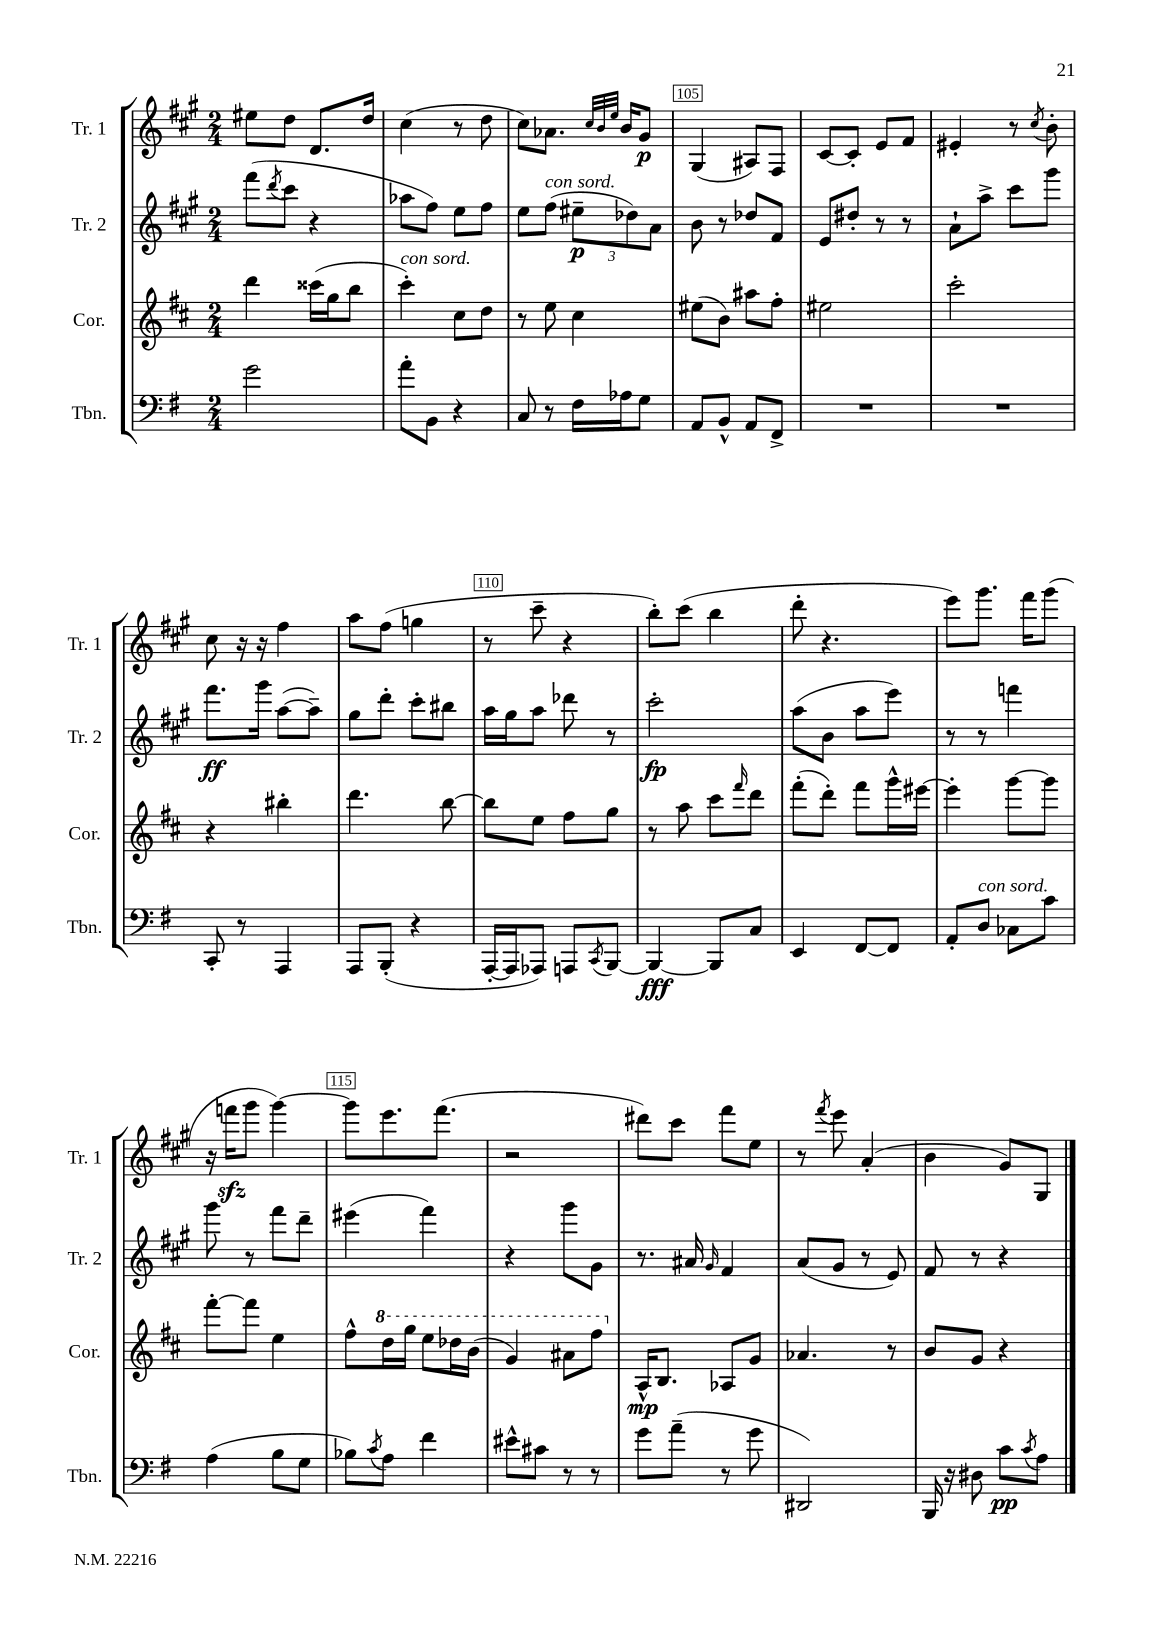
<<
\new StaffGroup <<
\new Staff = "s0" \with { instrumentName = "Tr. 1" shortInstrumentName = "Tr. 1" } {
    \clef treble \key a \major \numericTimeSignature \time 2/4
    eis''8 d''8 d'8. d''16 |
    cis''4( r8 d''8 |
    cis''8) aes'8. \grace { cis''32 b'32 e''32 } b'16 gis'8\p |
    gis4( ais8) fis8 |
    cis'8~ cis'8-. e'8 fis'8 |
    eis'4-. r8 \acciaccatura { cis''8 } b'8-. |
    cis''8 r16 r16 fis''4 |
    a''8 fis''8( g''4 |
    r8 cis'''8-- r4 |
    b''8-.) cis'''8( b''4 |
    d'''8-. r4. |
    e'''8) gis'''8. fis'''16 gis'''8( |
    r16 f'''16\sfz gis'''8 gis'''4~) |
    gis'''8 e'''8. fis'''8.( |
    r2 |
    dis'''8) cis'''8 fis'''8 e''8 |
    r8 \acciaccatura { fis'''8 } e'''8 a'4-.( |
    b'4 gis'8) gis8 \bar "|." |
}
\new Staff = "s1" \with { instrumentName = "Tr. 2" shortInstrumentName = "Tr. 2" } {
    \clef treble \key a \major \numericTimeSignature \time 2/4
    fis'''8( \acciaccatura { d'''8 } cis'''8 r4 |
    aes''8 fis''8) e''8 fis''8 |
    e''8 fis''8^\markup { \italic "con sord." }( \tuplet 3/2 { eis''8--\p des''8) a'8 } |
    b'8 r8 des''8 fis'8 |
    e'8 dis''8-. r8 r8 |
    a'8-! a''8-> cis'''8 gis'''8 |
    fis'''8.\ff gis'''16 a''8~( a''8--) |
    gis''8 d'''8-. cis'''8-. bis''8 |
    a''16 gis''16 a''8 des'''8 r8 |
    cis'''2-.\fp |
    a''8( b'8 a''8 e'''8) |
    r8 r8 f'''4 |
    gis'''8 r8 fis'''8 d'''8-- |
    eis'''4( fis'''4) |
    r4 gis'''8 gis'8 |
    r8. ais'16 \grace { gis'16 } fis'4 |
    a'8( gis'8 r8 e'8) |
    fis'8 r8 r4 \bar "|." |
}
\new Staff = "s2" \with { instrumentName = "Cor." shortInstrumentName = "Cor." } {
    \clef treble \key d \major \numericTimeSignature \time 2/4
    d'''4 cisis'''16( g''16 b''8 |
    cis'''4-.^\markup { \italic "con sord." }) cis''8 d''8 |
    r8 e''8 cis''4 |
    eis''8( b'8) ais''8 fis''8-. |
    eis''2 |
    cis'''2-. |
    r4 bis''4-. |
    d'''4. b''8~ |
    b''8 e''8 fis''8 g''8 |
    r8 a''8 cis'''8 \grace { fis'''16 } d'''8 |
    fis'''8-.( d'''8-.) fis'''8 g'''16-^ eis'''16~ |
    eis'''4-. g'''8~ g'''8 |
    fis'''8~-. fis'''8 e''4 |
    fis''8-^ \ottava #1 d'''16 g'''16 e'''8 des'''16 b''16( |
    g''4) ais''8 fis'''8 \ottava #0 |
    a16-^\mp b8. aes8 g'8 |
    aes'4. r8 |
    b'8 g'8 r4 \bar "|." |
}
\new Staff = "s3" \with { instrumentName = "Tbn." shortInstrumentName = "Tbn." } {
    \clef bass \key g \major \numericTimeSignature \time 2/4
    g'2 |
    a'8-. b,8 r4 |
    c8 r8 fis16 aes16 g8 |
    a,8 b,8-^ a,8 fis,8-> |
    R2 |
    R2 |
    c,8-. r8 a,,4 |
    a,,8 b,,8-.( r4 |
    a,,16~-. a,,16 aes,,8) a,,8 \acciaccatura { c,8 } b,,8~ |
    b,,4~\fff b,,8 c8 |
    e,4 fis,8~ fis,8 |
    a,8-. d8^\markup { \italic "con sord." } ces8 c'8 |
    a4( b8 g8 |
    bes8) \acciaccatura { c'8 } a8 fis'4 |
    eis'8-^ cis'8 r8 r8 |
    g'8 a'8--( r8 g'8 |
    dis,2) |
    b,,16 r16 dis8 c'8\pp \acciaccatura { c'8 } a8 \bar "|." |
}
>>
>>
\layout { \context { \Score currentBarNumber = #102 \override BarNumber.break-visibility = ##(#f #t #t) barNumberVisibility = #(every-nth-bar-number-visible 5) \override BarNumber.stencil = #(make-stencil-boxer 0.1 0.3 ly:text-interface::print) } }
